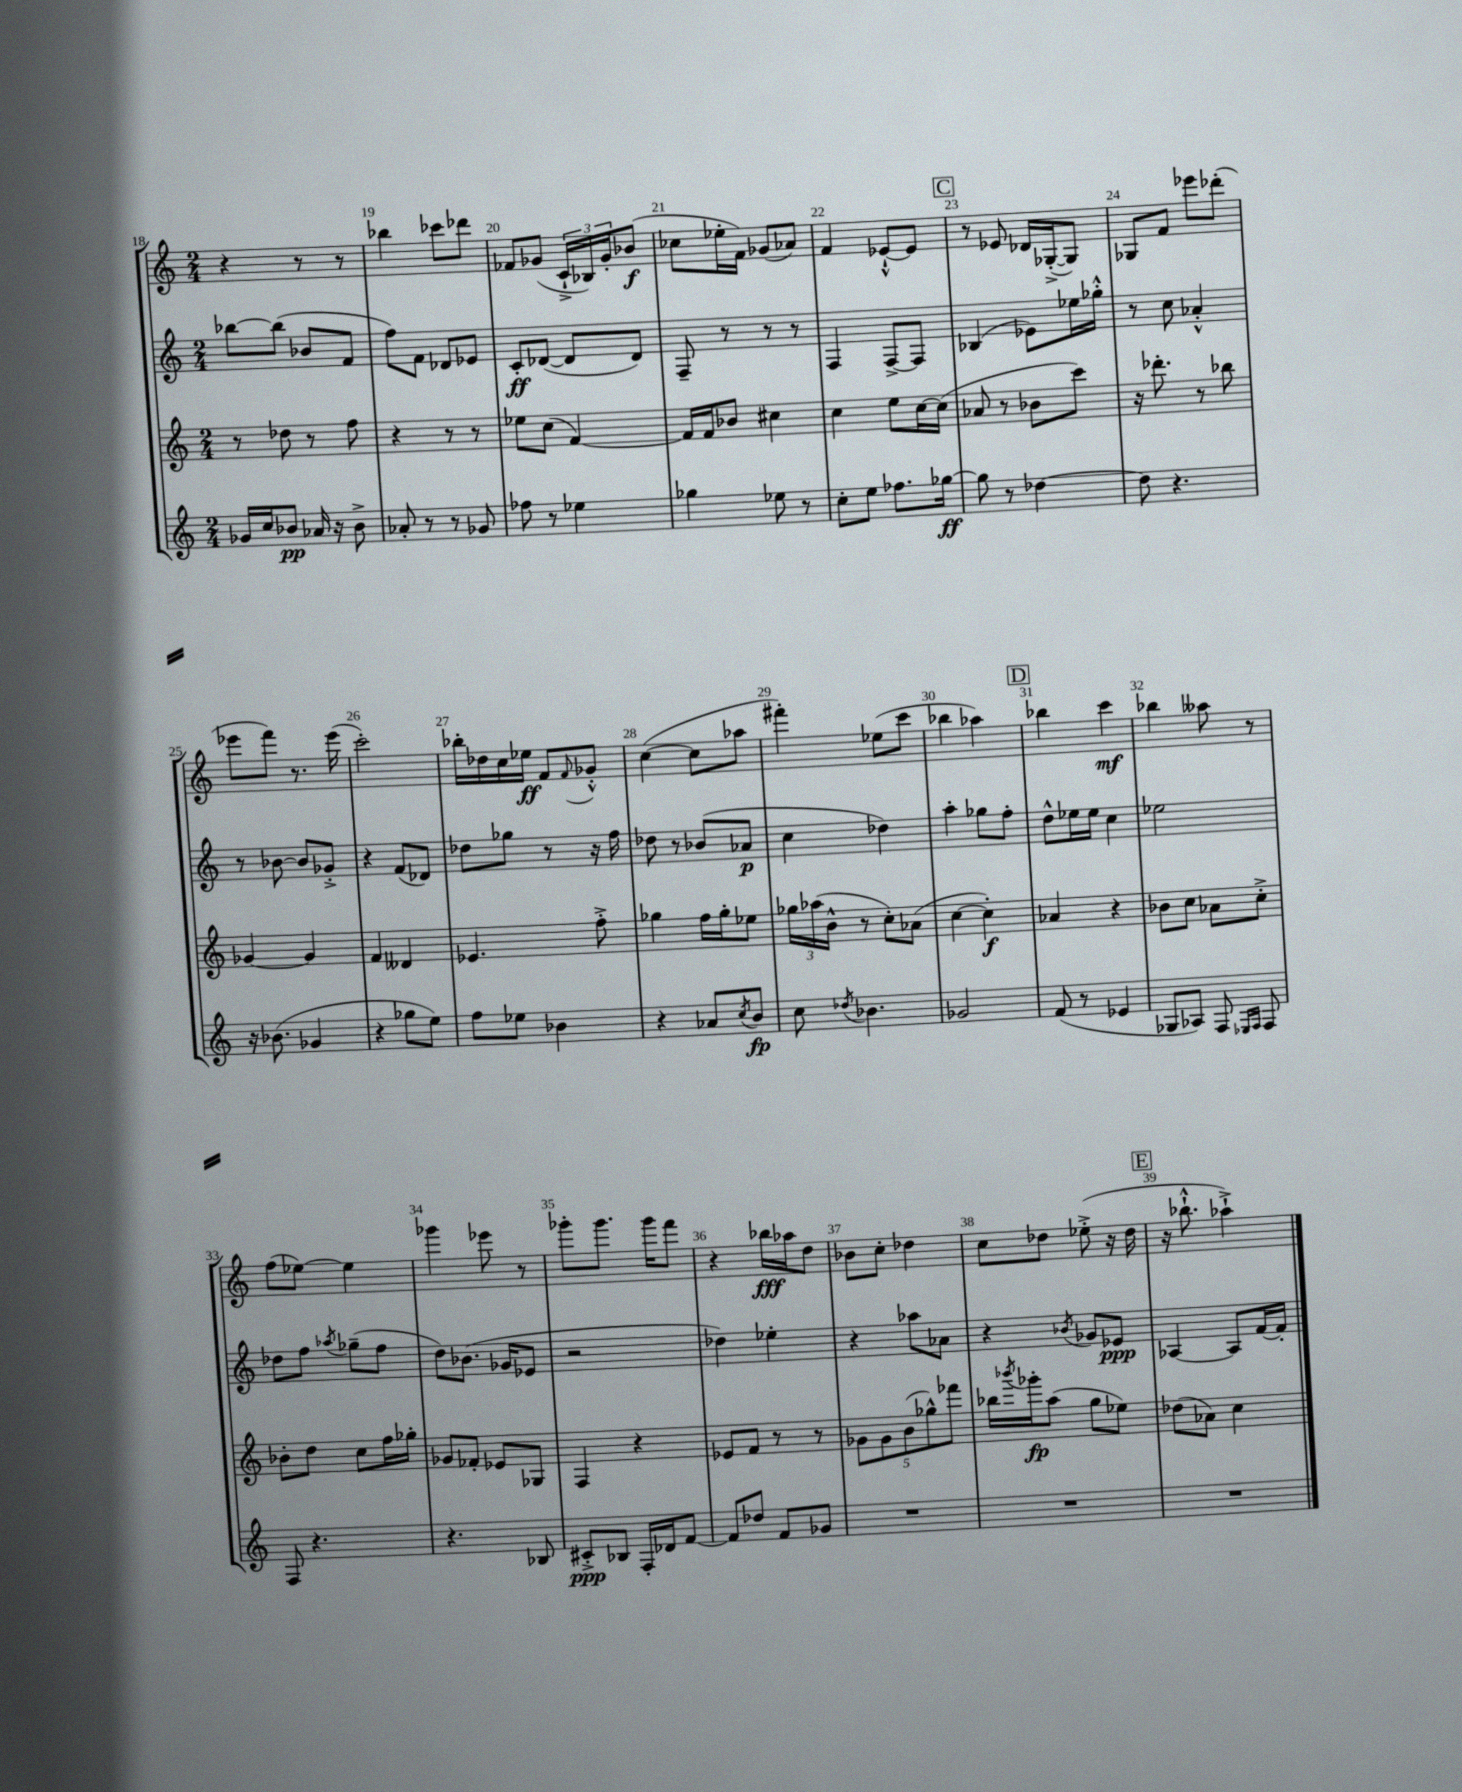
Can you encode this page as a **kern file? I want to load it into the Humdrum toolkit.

**kern	**kern	**kern	**kern
*staff4	*staff3	*staff2	*staff1
*clefG2	*clefG2	*clefG2	*clefG2
*k[]	*k[]	*k[]	*k[]
*M2/4	*M2/4	*M2/4	*M2/4
16g-/LL	8r	[8bb-\L	4r
16cc/J	.	.	.
8b-/J	8dd-\	(8bb-\]J	.
16a-/	8r	8b-/L	8r
16r	.	.	.
8b-^\	8ff\	8f/J	8r
=	=	=	=
8a-'/	4r	8ff\L)	4bb-\
8r	.	8f\J	.
8r	8r	8d-/L	8ccc-\L
8g-/	8r	8e-/J	8ddd-\J
=	=	=	=
8ff-\	8ee-\L	8c'/L	8f-/L
8r	(8cc\J	([8d-/J	(8g-/J
4ee-\	[4f/)	8d-/]L	24c`^/LL
.	.	.	24B-/)
.	.	.	24g-'/J
.	.	8d-/J)	(8b-/J
=	=	=	=
4gg-\	16f/]LL	8F~/	8cc-\L
.	16f/J	.	.
.	8b-/J	8r	16ee-'\L
.	.	.	16f\JJ)
8ee-\	4cc#\	8r	(8g-/L
8r	.	8r	8a-/J)
=	=	=	=
8cc'\L	4cc\	4F/	4f/
8ee\J	.	.	.
8.ff-\L	8ee\L	[8F^/L	[8e-`^^/L
.	[16cc\L	8F/]J	8e-/]J
[16gg-\Jk	(16cc\]JJ	.	.
=	=	=	=
8gg-\]	8a-/	(4B-/	8r
8r	8r	.	8e-/
[4dd-\	8b-\L	8e-\L)	16d-/LL
.	.	.	([16G-'^/J
.	8ccc\J)	16ee-\L	8G-/]J)
.	.	16gg-'^^\JJ	.
=	=	=	=
8dd-\]	16r	8r	8G-/L
.	8.ddd-'\	.	.
4.r	.	8cc\	8f/J
.	8r	4a-'^^/	8eee-\L
.	8bb-\	.	(8ddd-'\J
=	=	=	=
16r	[4g-/	8r	8eee-\L
(8.b-\	.	.	.
.	.	[8b-\	8fff\J)
4g-/	4g-/]	8b-/]L	8.r
.	.	8g-'^/J	.
.	.	.	(16eee-\
=	=	=	=
4r	4f/	4r	2ccc'\)
8gg-\L	4d--/	(8f/L	.
8ee\J)	.	8d-/J)	.
=	=	=	=
8ff\L	4.e-/	8dd-\L	16bb-'\LL
.	.	.	16dd-\
8ee-\J	.	8gg-\J	16cc\
.	.	.	16ee-\JJ
4b-\	.	8r	8f/L
.	.	.	8qqf/
.	8ff'^\	16r	8g-'^^/J
.	.	16ff\	.
=	=	=	=
4r	4gg-\	8dd-\	([4cc\
.	.	8r	.
8a-/L	16ff\LL	(8b-/L	8cc\]L
.	16gg-'\J	.	.
8qcc/	.	.	.
8b/J	8ee-\J	8a-/J	8aa-\J
=	=	=	=
8cc\	24gg-\LL	4cc\	4fff#'\)
.	(24aa-\	.	.
.	24b^^\JJ	.	.
8qdd-/	.	.	.
4.b-\	8r	.	.
.	8cc'\L)	4dd-\)	(8ee-\L
.	(8a-\J	.	8ccc\J
=	=	=	=
2g-/	[4cc\	4aa'\	4bb-\
.	4cc'\])	8gg-\L	4aa-\)
.	.	8ff'\J	.
=	=	=	=
(8f/	4a-/	8dd^^\L	4bb-\
8r	.	16ee-\L	.
.	.	16ee-\JJ	.
4e-/	4r	4cc\	4ccc\
=	=	=	=
8G-/L	8b-\L	2ee-\	4bb-\
8A-/J)	8cc\J	.	.
8F/	8a-\L	.	8aa--\
16qqE-/LL	.	.	.
16qqF/JJ	.	.	.
8F/	8cc'^\J	.	8r
=	=	=	=
8F/	8b-'\L	8dd-\L	(8ff\L
4.r	8dd\J	8ff\J	[8ee-\J)
.	.	8qaa-/	.
.	8cc\L	(8gg-~\L	4ee-\]
.	16ff\L	8ff\J	.
.	16gg-'\JJ	.	.
=	=	=	=
4.r	8g-/L	8dd\L)	4ggg-\
.	8f-'/J	(8.b-\J	.
.	8e-/L	.	8eee-\
.	.	16g-/LK	.
8B-/	8G-/J	8e-/J	8r
=	=	=	=
8c#'^/L	4F/	2r	8ggg-'\L
8B-/J	.	.	8.ggg-\J
16F'/LL	4r	.	.
16d-/J	.	.	16ggg-\LK
[8f/J	.	.	8fff\J
=	=	=	=
8f/]L	8e-/L	4dd-\)	4r
8dd-/J	8f/J	.	.
8f/L	8r	4ee-'\	16bb-\LL
.	.	.	16aa-\J
8g-/J	8r	.	8dd\J
=	=	=	=
2r	10g-\L	4r	8b-\L
.	10g-\	.	.
.	.	.	8cc'\J
.	(10b\	.	.
.	.	8aa-\L	4dd-\
.	10gg-^^\)	.	.
.	.	8a-\J	.
.	10fff-\J	.	.
=	=	=	=
2r	16bb-\LL	4r	8cc\L
.	8qbbb-/	.	.
.	16ggg-'\J	.	.
.	(8aa\J	.	8dd-\J
.	.	8qb-/	.
.	8gg\L	8g-/L	(8ee-'^\
.	8ee-\J)	8e-/J	16r
.	.	.	16dd-\
=	=	=	=
2r	(8dd-\L	[4A-/	16r
.	.	.	8.bb-`^^\
.	8a-\J)	.	.
.	4cc\	8A-/]L	4aa-`^\)
.	.	[16f/L	.
.	.	16f'/]JJ	.
==	==	==	==
*-	*-	*-	*-
